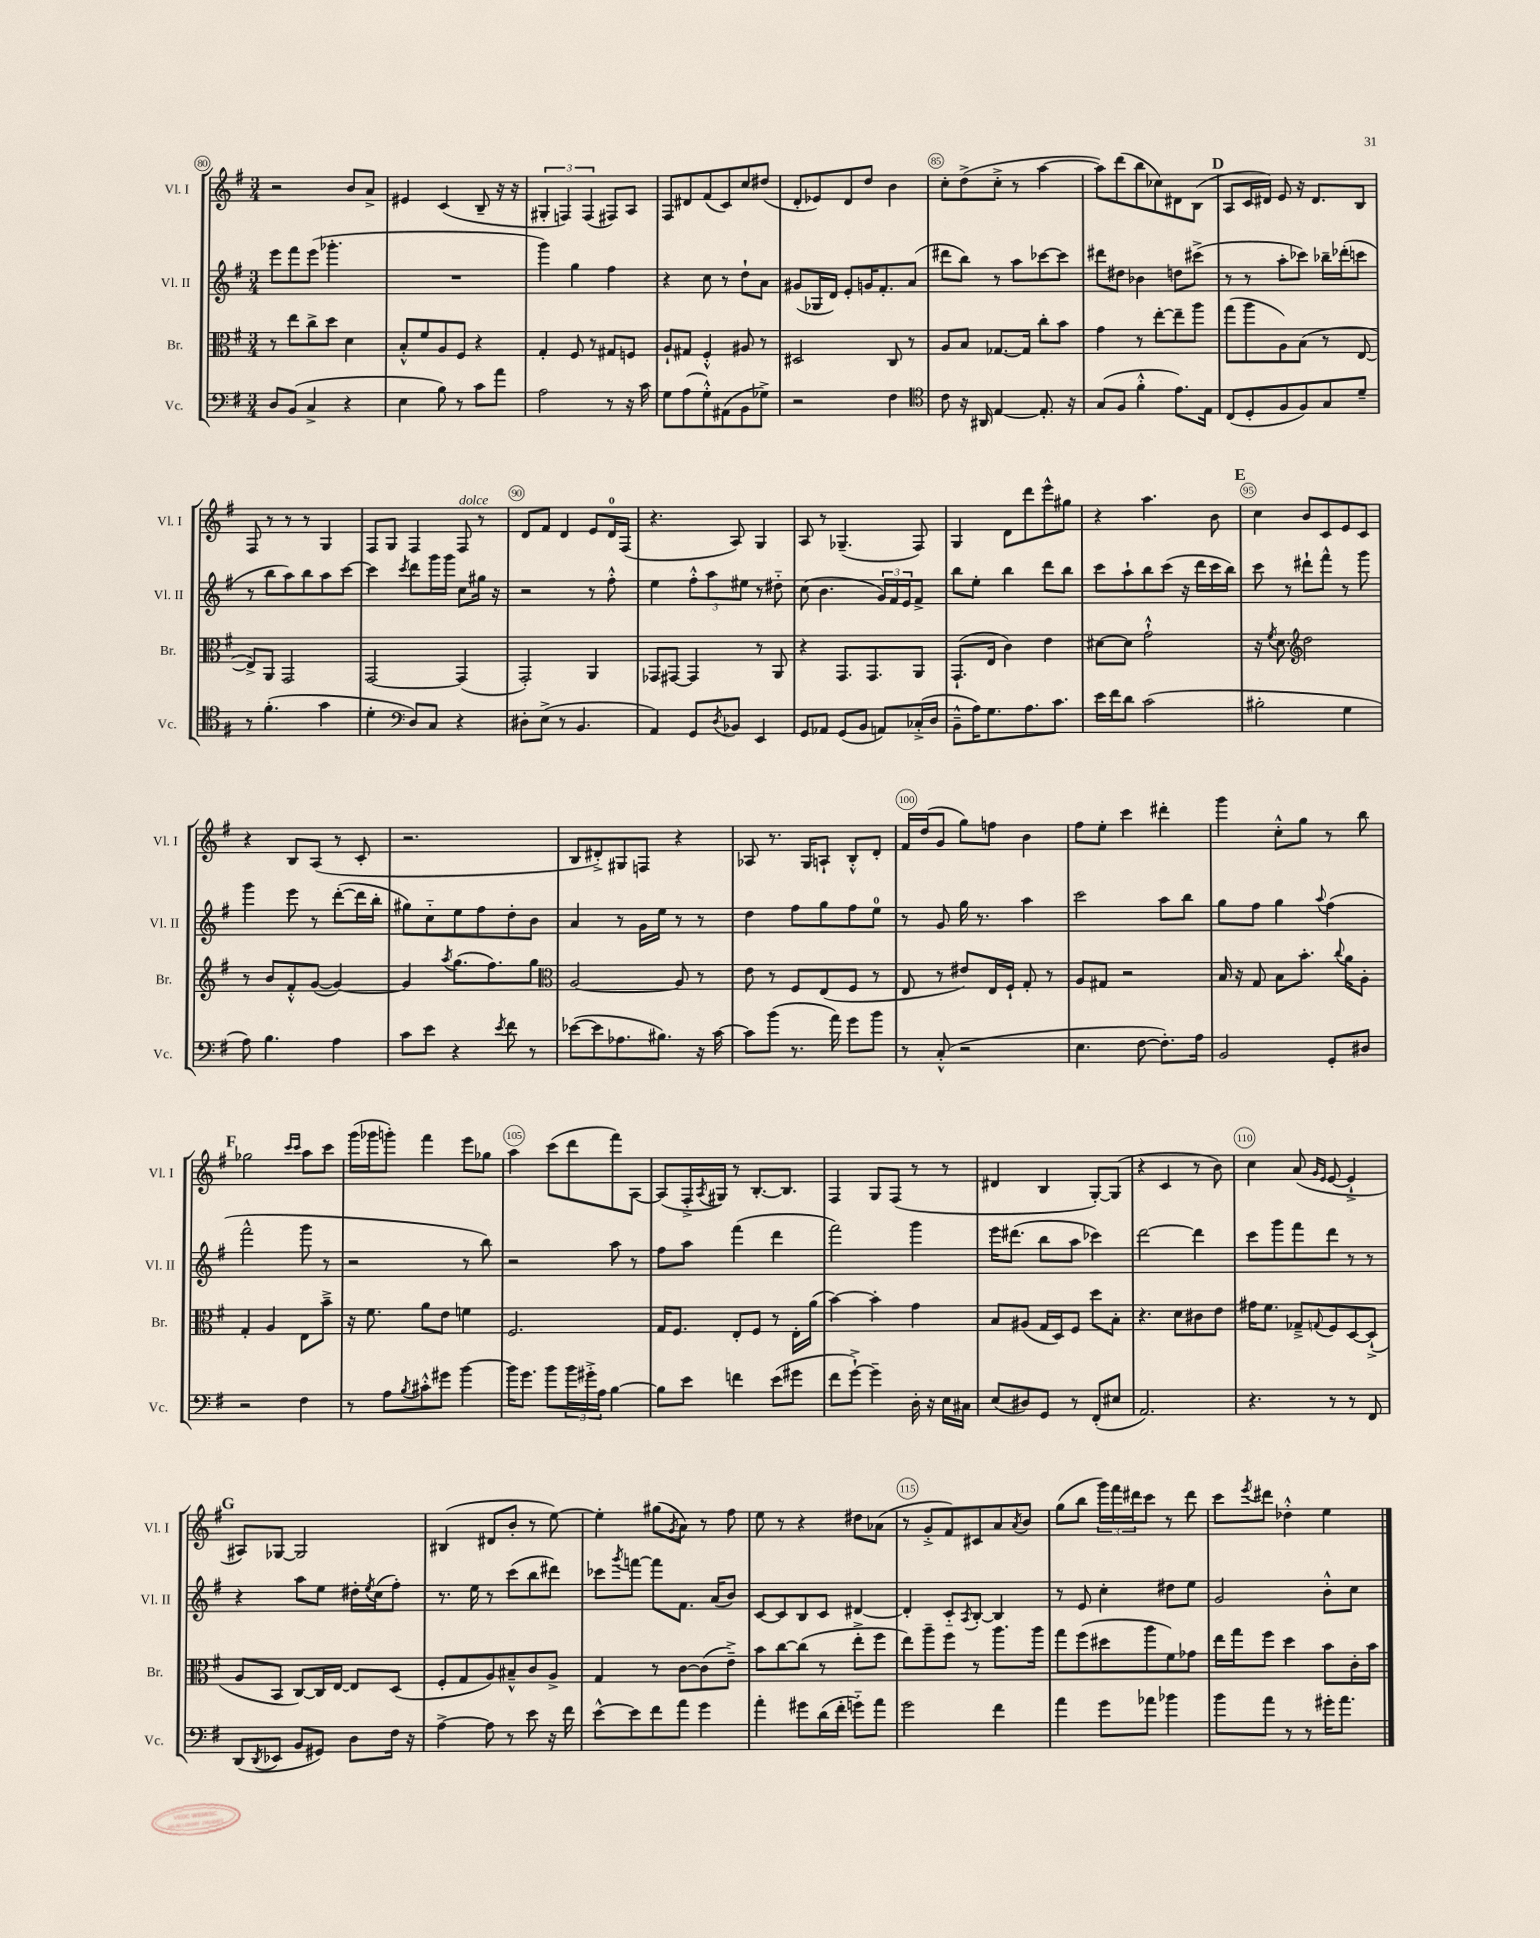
<<
\new StaffGroup <<
\new Staff = "s0" \with { instrumentName = "Vl. I" shortInstrumentName = "Vl. I" } {
    \clef treble \key g \major \numericTimeSignature \time 3/4
    r2 b'8 a'8-> |
    eis'4 c'4( b8-- r16 r16 |
    \tuplet 3/2 { gis4-. f4) f4( } fis8) a8 |
    fis8 dis'8 fis'8( c'8) c''8 dis''8( |
    d'8-. ees'8) d'8 d''8 b'4 |
    c''8-. d''8->( c''8-.-> r8 a''4~ |
    a''8) d'''8( b''8 ces''8) dis'8 b8( |
    \mark \markup { \bold "D" } a8 c'16 dis'16) e'8 r16 dis'8. b8 |
    fis8 r8 r8 r8 g4 |
    fis8 g8 fis4 fis8^\markup { \italic "dolce" } r8 |
    d'8 fis'8 d'4 e'8 d'16-0 fis16( |
    r4. a8) g4 |
    a8 r8 ges4.--( fis8) |
    g4 d'8 d'''8 e'''8-^ gis''8 |
    r4 a''4. b'8 |
    \mark \markup { \bold "E" } c''4 b'8 c'8 e'8 c'8 |
    r4 b8 a8( r8 c'8-. |
    r2. |
    b8 dis'8-.->) gis8 f8 r4 |
    aes8 r8. g16 a8-! b8-.-^ d'8-. |
    fis'16 d''16( g'8 g''8) f''8 b'4 |
    fis''8 e''8-. c'''4 dis'''4-. |
    g'''4 c''8-.-^ g''8 r8 b''8 |
    \mark \markup { \bold "F" } ges''2 \grace { c'''16 c'''16 } a''8 c'''8 |
    g'''16( ges'''16 g'''8-.) fis'''4 e'''8 ges''8 |
    a''4 c'''8( d'''8 fis'''8) a8~ |
    a8( fis16-.-> \acciaccatura { a8 } gis16) r8 b8.~-. b8. |
    fis4 g8 fis8( r8 r8 |
    dis'4 b4 g8~-.) g8( |
    r4 c'4 r8 b'8) |
    c''4 a'8( \grace { g'16 e'16 } e'8~ e'4-!-> |
    \mark \markup { \bold "G" } ais8) ges8~ ges2 |
    bis4( dis'8 b'8-. r8 e''8~) |
    e''4-. gis''8( \acciaccatura { g'8 } a'8) r8 fis''8 |
    e''8 r8 r4 dis''8 aes'8( |
    r8 g'8-.-> fis'8) cis'8 a'8 \acciaccatura { a'8 } b'8 |
    g''8( b''8 \tuplet 3/2 { g'''16) fis'''16 dis'''16 } c'''8 r8 dis'''8 |
    c'''8 \acciaccatura { e'''8 } dis'''8 des''4-.-^ e''4 \bar "|." |
}
\new Staff = "s1" \with { instrumentName = "Vl. II" shortInstrumentName = "Vl. II" } {
    \clef treble \key g \major \numericTimeSignature \time 3/4
    e'''8 fis'''8 e'''8( ges'''4.-. |
    R2. |
    g'''4) g''4 fis''4 |
    r4 c''8 r8 d''8-! a'8 |
    gis'8( ges16 d'16) e'8-. g'16 fis'8.-. a'8( |
    dis'''8 b''8) r8 a''8 ces'''8~ ces'''8 |
    dis'''8 dis''8 bes'4 d''8 cis'''8->( |
    \mark \markup { \bold "D" } r8 r8 a''8-. ces'''8) bes''16-- des'''16-.( c'''8 |
    r8 b''8 a''8) b''8 a''8 c'''8~ |
    c'''4 \acciaccatura { c'''8 } d'''8 g'''16 g'''16 c''8 gis''16 r16 |
    r2 r8 fis''8-.-^ |
    e''4 \tuplet 3/2 { fis''8-.-^ a''8 eis''8 } r8 dis''8-_ |
    c''8( b'4. \tuplet 3/2 { g'16) fis'16 e'16 } fis'8-> |
    b''8 e''8-. b''4 d'''8 b''8 |
    c'''8 a''8-! b''8 c'''8( r16 d'''16 c'''16 b''16) |
    \mark \markup { \bold "E" } c'''8 r8 dis'''8-! fis'''8-^ r8 g'''8 |
    g'''4 e'''8 r8 d'''8~-.( d'''16 b''16-. |
    gis''8) c''8-_ e''8 fis''8 d''8-. b'8 |
    a'4 r8 g'16 e''16 r8 r8 |
    d''4 fis''8 g''8 fis''8 e''8-0 |
    r8 g'8 g''16 r8. a''4 |
    c'''2 a''8 b''8 |
    g''8 fis''8 g''4 \appoggiatura { a''8 } fis''4( |
    \mark \markup { \bold "F" } fis'''2-^ g'''8 r8 |
    r2 r8 b''8) |
    r2 a''8 r8 |
    fis''8 a''8 fis'''4( d'''4 |
    fis'''2) g'''4 |
    e'''16 dis'''8.( b''8 a''8 ces'''4) |
    d'''2~ d'''4 |
    c'''8 g'''8 fis'''8 d'''8 r8 r8 |
    \mark \markup { \bold "G" } r4 a''8 e''8 dis''16-. \acciaccatura { e''8 } c''16( fis''8-.) |
    r8. e''16 r8 c'''8( b''8 dis'''8) |
    ces'''8 \acciaccatura { g'''8 } f'''8~ f'''8 fis'8. a'16( b'8) |
    c'8~ c'8 b8 c'8 dis'4~ |
    dis'4-. c'8-_ \acciaccatura { a8 } b8~-. b4 |
    r8 e'8 c''4-. dis''8 e''8 |
    g'2 b'8-.-^ c''8 \bar "|." |
}
\new Staff = "s2" \with { instrumentName = "Br." shortInstrumentName = "Br." } {
    \clef alto \key g \major \numericTimeSignature \time 3/4
    r8 e''8 c''8-> d''8 d'4 |
    b8-.-^ fis'8 a8 fis8 r4 |
    g4-. fis8 r8 gis8 f8 |
    a8-! gis8 fis4-.-^ ais8 r8 |
    dis2 c8 r8 |
    a8 b8 ges8.~ ges16 c''8-. b'8 |
    g'4 r8 e''8~-. e''8-- a''8 |
    \mark \markup { \bold "D" } g''8( a''8 a8) b8( r8 e8~ |
    e8->) a,8 g,2 |
    g,2~ g,4( |
    g,2-.) a,4 |
    ges,8 gis,8~ gis,4 r8 a,8 |
    r4 g,8. g,8. a,8 |
    g,8.-!( e16 c'4) e'4 |
    dis'8~ dis'8 g'2-!-^ |
    \mark \markup { \bold "E" } r16 \acciaccatura { fis'8 } d'8. \clef treble d''2 |
    r8 b'8 fis'8-.-^ g'8~( g'4~) |
    g'4 \acciaccatura { a''8 } g''8.( fis''8.) g''8 |
    \clef alto a2~ a8 r8 |
    e'8 r8 fis8 e8( fis8 r8 |
    e8 r8 eis'8) e16 fis16-! g8-. r8 |
    a8 gis8 r2 |
    b16 r16 g8 b8 b'8.-. \appoggiatura { c''8 } a'16 a8-. |
    \mark \markup { \bold "F" } g4-. a4 e8 b'8---> |
    r16 fis'8. a'8 e'8 f'4 |
    fis2. |
    g16 fis8. e8-. fis8 r8 e16-. a'16( |
    b'4~) b'4-. g'4 |
    b8 ais8( g16 d16) fis8 d''8 b8-. |
    r4. d'8 cis'8 e'8 |
    gis'16 fis'8. ges8---> \appoggiatura { g8 } fis8 d8~ d8-!->( |
    \mark \markup { \bold "G" } a8 b,8 c8~) c16 e16~ e8 d8( |
    fis8-. g8 a8) bis8---^ c'8 a8-> |
    g4 r8 c'8~ c'8( e'8--->) |
    b'8 c''8~ c''8( r8 e''8-.-> fis''8 |
    e''8) a''8-- fis''8 r8 a''8. a''16 |
    g''8 fis''8( dis''8 a''8 fis'8) ges'8 |
    e''16 g''16 fis''8 d''4 b'8 c'16-. b'16 \bar "|." |
}
\new Staff = "s3" \with { instrumentName = "Vc." shortInstrumentName = "Vc." } {
    \clef bass \key g \major \numericTimeSignature \time 3/4
    d8 b,8( c4-> r4 |
    e4 b8) r8 c'8 a'8 |
    a2 r8 r16 c'16 |
    g8 a8( g8-.-^) ais,8( b,8 ges8->) |
    r2 fis4 |
    \clef tenor c'8 r16 ais,16 e4~ e8.-. r16 |
    g8( fis8 fis'4-.-^ e'8.) e16 |
    \mark \markup { \bold "D" } c8( d8-. fis8 fis8) g8 d'8-- |
    r8 fis'4.-.( g'4 |
    d'4-. \clef bass d8) c8 r4 |
    dis8-. e8->( r8 b,4. |
    a,4) g,8 \acciaccatura { d8 } bes,8 e,4 |
    g,8 aes,8 g,8( b,8 a,8) ces16-.->( d16 |
    b,8---^ a16) g8. a8. c'8. |
    e'16 fis'16 d'8 c'2( |
    \mark \markup { \bold "E" } bis2-. g4 |
    a8) b4. a4 |
    c'8 e'8 r4 \acciaccatura { e'8 } fis'8 r8 |
    ees'8~( ees'8 aes8. bis8.) r16 c'16~ |
    c'8 b'8( r8. a'16) g'8 b'8 |
    r8 c8-.-^( r2 |
    e4. fis8~ fis8.-.) a16 |
    b,2 g,8-. dis8 |
    \mark \markup { \bold "F" } r2 fis4 |
    r8 a8 \acciaccatura { b8 } cis'8-.-^ gis'8 b'4~ |
    b'16 g'8. b'8 \tuplet 3/2 { b'16 gis'16-.-> a16 } b4~ |
    b8 e'8 f'4 e'8( gis'8 |
    fis'8 g'8~-!->) g'4-- d16-. r16 e16 cis16 |
    e8( dis8) g,8 r8 fis,8-.( eis8 |
    a,2.) |
    r4. r8 r8 fis,8 |
    \mark \markup { \bold "G" } d,8( \acciaccatura { d,8 } ees,8 b,8 gis,8) d8 fis16 r16 |
    a4~-> a8 r8 e'8 r16 fis'16 |
    e'8~-^ e'8 fis'8 a'8 g'4 |
    a'4-. gis'8 d'16( fis'16-. g'8-_) a'8 |
    g'2 fis'4 |
    a'4 g'8 aes'8 bes'4 |
    b'8 a'8 r8 r8 gis'16-. a'8. \bar "|." |
}
>>
>>
\layout { \context { \Score currentBarNumber = #80 \override BarNumber.break-visibility = ##(#f #t #t) barNumberVisibility = #(every-nth-bar-number-visible 5) \override BarNumber.stencil = #(make-stencil-circler 0.1 0.3 ly:text-interface::print) } }
